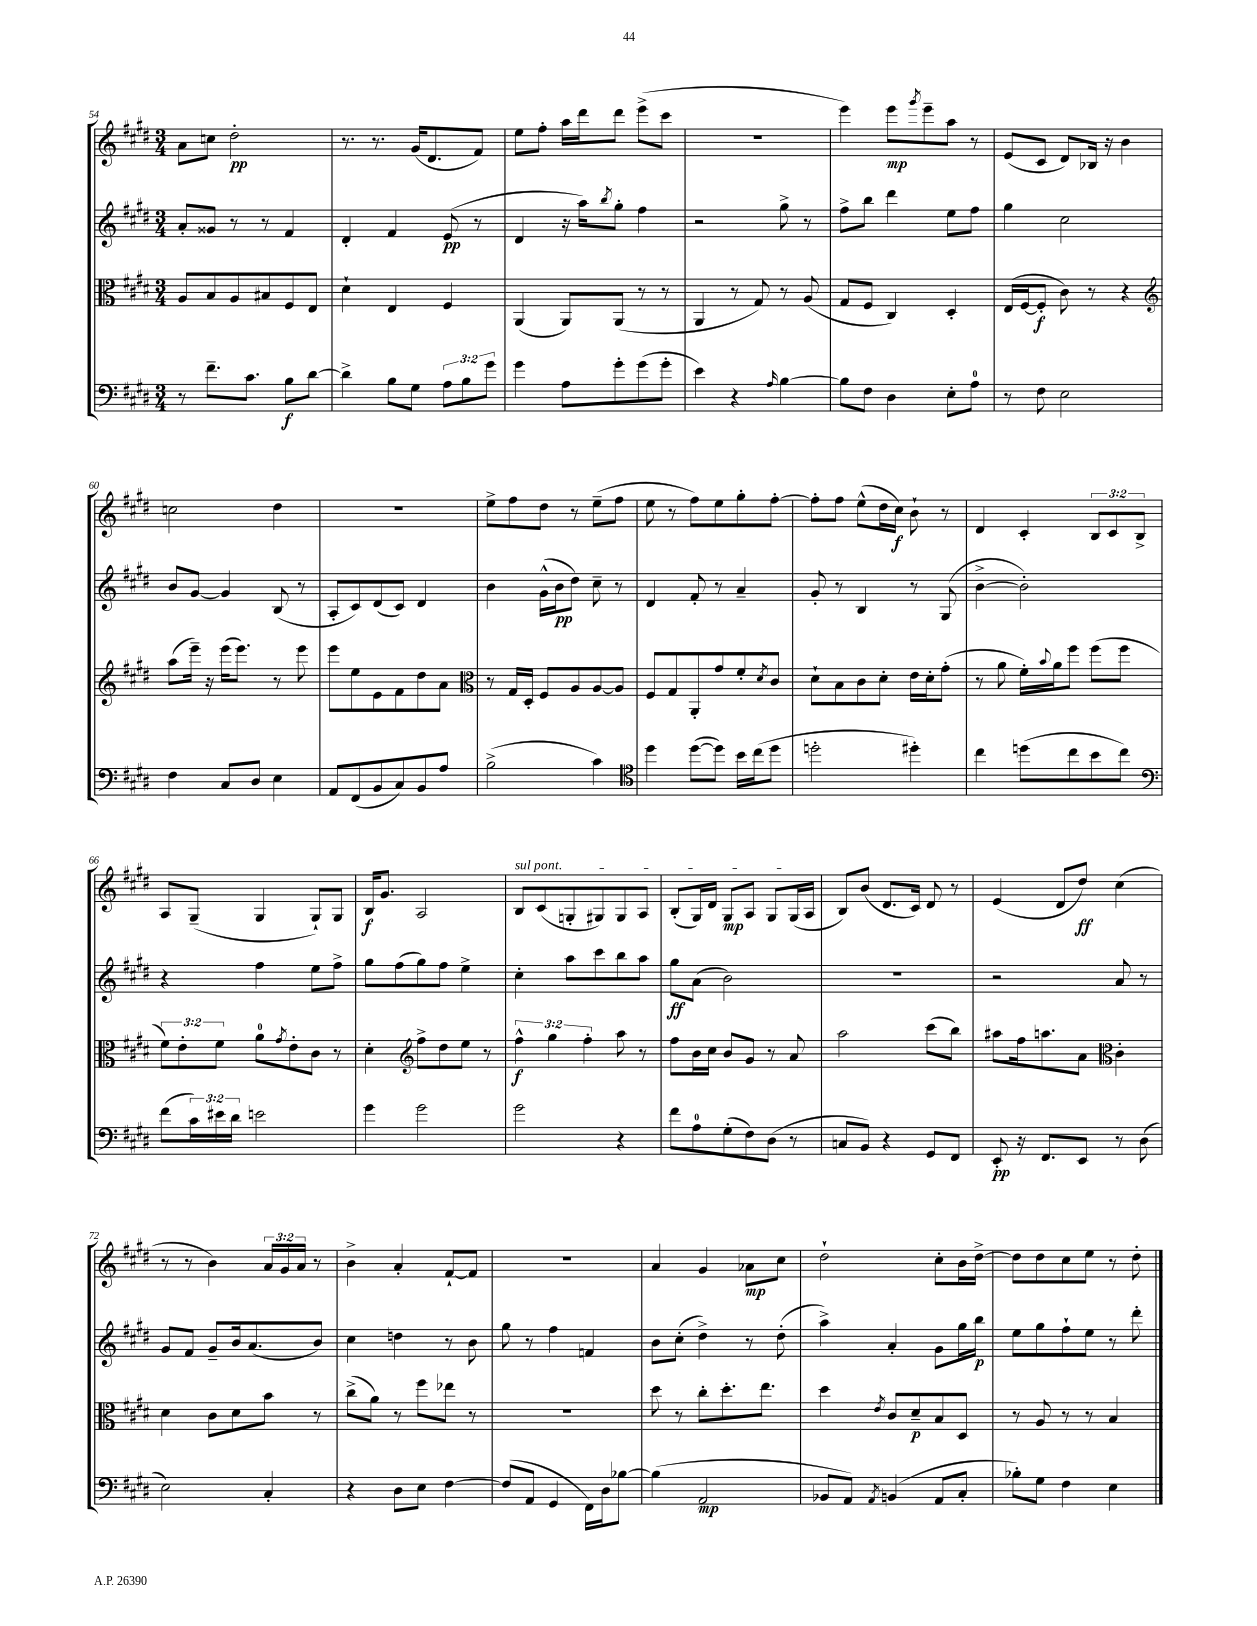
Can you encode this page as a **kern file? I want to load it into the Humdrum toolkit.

**kern	**kern	**kern	**kern
*staff4	*staff3	*staff2	*staff1
*clefF4	*clefC3	*clefG2	*clefG2
*k[f#c#g#d#]	*k[f#c#g#d#]	*k[f#c#g#d#]	*k[f#c#g#d#]
*M3/4	*M3/4	*M3/4	*M3/4
8r	8A	8a'	8a
8.f#~	8B	8g##	8cc
.	8A	8r	2dd#'
8.c#	.	.	.
.	8B#	8r	.
8B	8F#	4f#	.
[8d#	8E	.	.
=	=	=	=
4d#^]	4d#`	4d#'	8.r
.	.	.	8.r
8B	4E	4f#	.
8G#	.	.	(16g#
.	.	.	8.d#
12A	4F#	(8e	.
12B	.	.	.
.	.	8r	8f#)
12g#	.	.	.
=	=	=	=
4g#	(4AA	4d#	8ee
.	.	.	8ff#'
8A	8AA)	16r	16aa
.	.	16aa)	16ddd#
.	.	8qbb	.
8g#'	(8AA	8gg#'	8ddd#
(8g#	8r	4ff#	(8eee^
8g#'	8r	.	8ccc#
=	=	=	=
4e)	4AA	2r	2.r
4r	8r	.	.
.	8G#)	.	.
16qqA	.	.	.
[4B	8r	8gg#^	.
.	(8A	8r	.
=	=	=	=
8B]	8G#	8ff#^	4eee)
8F#	8F#	8bb	.
4D#	4C#)	4ddd#	8eee
.	.	.	8qggg#
.	.	.	8eee~
8E'	4D#'	8ee	8aa
8A	.	8ff#	8r
=	=	=	=
8r	(16E	4gg#	(8e
.	[16F#	.	.
8F#	8F#']	.	8c#
2E	8c#)	2cc#	8d#)
.	8r	.	16B-
.	.	.	16r
.	4r	.	4b
=	=	=	=
*	*clefG2	*	*
4F#	(8aa	8b	2cc
.	16eee~)	[8g#	.
.	16r	.	.
8C#	(16eee	4g#]	.
.	8.eee)	.	.
8D#	.	.	.
4E	8r	(8B	4dd#
.	8eee	8r	.
=	=	=	=
8AA	8eee	8A'	2.r
(8FF#	8ee	8c#)	.
8BB	8e	(8d#	.
8C#)	8f#	8c#)	.
8BB	8dd#	4d#	.
8A	8a	.	.
=	=	=	=
*	*clefC3	*	*
(2B^	8r	4b	8ee^
.	16G#	.	8ff#
.	16D#'	.	.
.	8F#	(16g#^^	8dd#
.	.	16b	.
.	8A	8dd#)	8r
4c#)	[8A	8cc#~	(8ee~
.	8A]	8r	8ff#
=	=	=	=
*clefC4	*	*	*
4dd#	8F#	4d#	8ee
.	8G#	.	8r
([8dd#	8AA'	8f#'	8ff#)
8dd#])	8g#	8r	8ee
16b	8f#'	4a~	8gg#'
(16cc#	.	.	.
.	8qd#	.	.
8dd#	8c#	.	[8ff#'
=	=	=	=
2dd'	8d#`	8g#'	8ff#']
.	8B	8r	8ff#
.	8c#	4B	(8ee^^
.	8d#'	.	16dd#
.	.	.	16cc#)
4dd#')	16e	8r	8b`
.	16d#'	.	.
.	(8g#'	(8G#	8r
=	=	=	=
4cc#	8r	[4b^	4d#
.	8a	.	.
(8dd	16f#')	2b'])	4c#'
.	8qqb	.	.
.	16a	.	.
8cc#	8ff#	.	.
8b	(8ff#	.	12B
.	.	.	12c#
8cc#)	8ff#	.	.
.	.	.	12B^
=	=	=	=
*clefF4	*	*	*
(8f#	12f#)	4r	8A
.	12e'	.	.
24c#)	.	.	(8G#~
24e#	12f#	.	.
24d#	.	.	.
2e	8a	4ff#	4G#
.	8qg#	.	.
.	8e'	.	.
.	8c#	8ee	8G#`)
.	8r	8ff#^	8G#
=	=	=	=
4g#	4d#'	8gg#	16B
.	.	.	8.g#
.	.	(8ff#	.
*	*clefG2	*	*
2g#	8ff#^	8gg#)	2A
.	8dd#	8ff#	.
.	8ee	4ee^	.
.	8r	.	.
=	=	=	=
2g#	6ff#^^	4cc#'	8B
.	.	.	(8c#
.	6gg#	.	.
.	.	8aa	8G'
.	6ff#'	.	.
.	.	8ccc#	8G#)
4r	8aa	8bb	8G#
.	8r	8aa	8A
=	=	=	=
8f#	8ff#	8gg#	(8B'
8A	16b	(8a	16G#)
.	16cc#	.	16d#
(8G#'	8b	2b)	8G#
8F#)	8g#	.	8A
(8D#	8r	.	8G#
8r	8a	.	(16G#
.	.	.	16A
=	=	=	=
8C	2aa	2.r	8B)
8BB)	.	.	(8b
4r	.	.	8.d#
.	.	.	16c#)
8GG#	(8ccc#	.	8d#
8FF#	8bb)	.	8r
=	=	=	=
8EE'	8aa#	2r	(4e
16r	16ff#	.	.
8.FF#	8.aa	.	.
.	.	.	8d#
8EE	8a	.	8dd#)
*	*clefC3	*	*
8r	4c#'	8a	(4cc#
(8D#	.	8r	.
=	=	=	=
2E)	4d#	8g#	8r
.	.	8f#	8r
.	8c#	8g#~	4b)
.	8d#	16b	.
.	.	(8.a	.
4C#'	8b	.	24a
.	.	.	24g#
.	.	.	24a
.	8r	8b)	8r
=	=	=	=
4r	(8cc#^	4cc#	4b^
.	8a)	.	.
8D#	8r	4dd	4a'
8E	8ff#	.	.
[4F#	8ee-	8r	[8f#`
.	8r	8b	8f#]
=	=	=	=
(8F#]	2.r	8gg#	2.r
8AA	.	8r	.
4GG#	.	4ff#	.
16FF#)	.	4f	.
16D#	.	.	.
[8B-	.	.	.
=	=	=	=
(4B-]	8dd#	8b	4a
.	8r	(8cc#'	.
2AA	8cc#'	4dd#^)	4g#
.	8.dd#'	.	.
.	.	8r	8a-
.	8.ee	.	.
.	.	(8dd#'	8cc#
=	=	=	=
8BB-	4dd#	4aa^)	2dd#`
8AA)	.	.	.
8qAA	8qe	.	.
(4BB	8c#	4a'	.
.	8d#~	.	.
8AA	8B	8g#	8cc#'
8C#'	8D#	16gg#	16b
.	.	16bb	[16dd#^
=	=	=	=
8B-')	8r	8ee	8dd#]
8G#	8A	8gg#	8dd#
4F#	8r	8ff#`	8cc#
.	8r	8ee	8ee
4E	4B	8r	8r
.	.	8ddd#'	8dd#'
==	==	==	==
*-	*-	*-	*-
